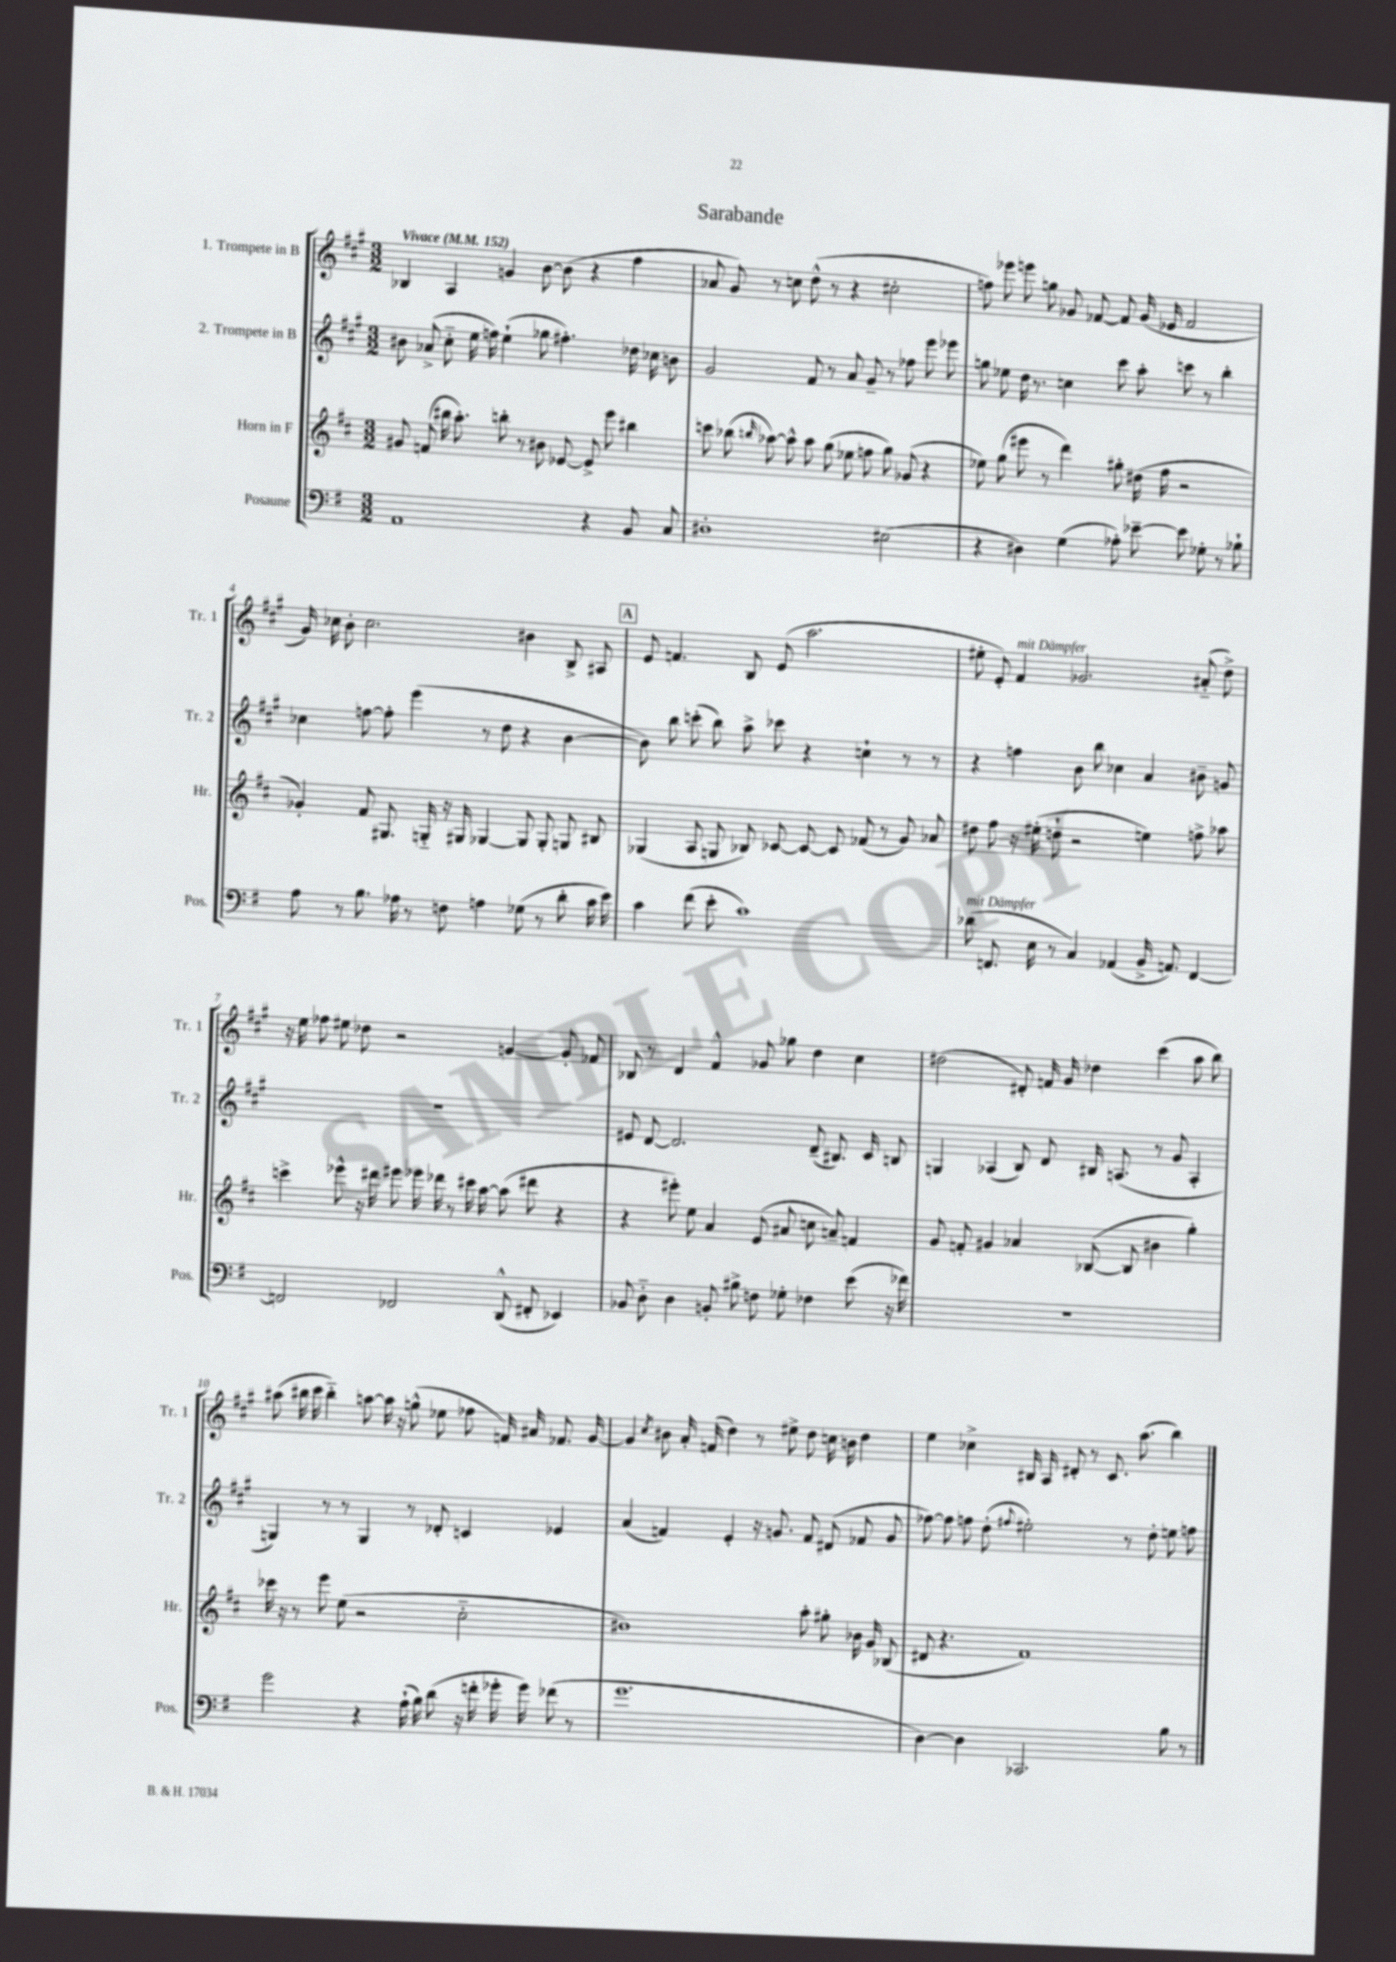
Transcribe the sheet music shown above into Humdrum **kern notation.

**kern	**kern	**kern	**kern
*part4	*part3	*part2	*part1
*staff4	*staff3	*staff2	*staff1
*I"Posaune	*I"Horn in F	*I"2. Trompete in B	*I"1. Trompete in B
*I'Pos.	*I'Hr.	*I'Tr. 2	*I'Tr. 1
*clefF4	*clefG2	*clefG2	*clefG2
*k[f#]	*k[f#c#]	*k[f#c#g#]	*k[f#c#g#]
*M3/2	*M3/2	*M3/2	*M3/2
*MM152	*MM152	*MM152	*MM152
=1	=1	=1	=1
!	!	!	!LO:TX:a:B:t=Vivace
1AA	8g#X/	8b#X\	4B-X/
.	(8fn/	(8a-X^/	.
.	16bb#X\	8cc#\	4A/
.	8.aa'\)	.	.
.	.	16ee\	.
.	.	16ffn\)	.
.	8bbn'\	(4ee`\	4gn/
.	8r	.	.
.	8b#X\	8gg-X\	[8b\
.	[8e-X/	4.ff#X'\)	(8b\]
4r	8e-^/]	.	4r
.	8eee\	.	.
8BB/	4bb#X\	16dd-X\	4ff#\
.	.	16cc-X\	.
8C/	.	8bn\	.
=2	=2	=2	=2
1D#X'	8cccn\	2g#/	8a-X/
.	(8bb-X\	.	8g#/)
.	16qqbbn/	.	.
.	[8aa-X\)	.	8r
.	8aa-^^\]	.	8ccn\
.	8aa-\	8f#/	(8dd^^\
.	(8gg\	8r	8r
.	8ee-X\	8a/	4r
.	8ffn\	8g#~/	.
(2E#X\	8gg\)	8r	2cc#X'\
.	(8g-X/	8ff-X\	.
.	4r	8eee\	.
.	.	8eee-X\	.
=3	=3	=3	=3
4r	8ee-X\)	8ggn\	8ffn\)
.	(8gg\	8ee-X\	8eee-X\
4D#X\)	8eee#X\	16dd\	8eeen\
.	.	8.r	.
.	8r	.	8ggn\
(4G\	4ddd\)	4ccn\	8g-X/
.	.	.	[8f-X/
8A-X'\)	8gg#X'\	8ccc#\	8f-/]
[8e-X~\	(16dd#X\	8aa'\	(16g-/
.	16ff#\	.	16e-X/
8e-\]	2r	8cccn\	2f-/
8G-X'\	.	8r	.
8r	.	4bb'\	.
8B-X`\	.	.	.
!!LO:LB:g=z
=4	=4	=4	=4
8A\	4g-X'/)	4cc-X\	16g#/)
.	.	.	16cc-X\
8r	.	.	8b'\
8.B\	8f#/	[8ffn\	2.cc-\
.	8.G#X/	8ff'\]	.
16A-X\	.	.	.
8r	.	(4eee\	.
.	16Gn/	.	.
8Fn\	16r	.	.
.	16G#X/	.	.
4An\	[4G-X/	8r	.
.	.	8dd\	.
(8G-X\	8G-/]	4r	4b#X\
8r	8G-'/	.	.
8d'\	8Gn/	[4b\	8B^/
16c\	8B#X/	.	8A#X/
16e\)	.	.	.
!!LO:REH:place=s1:t=A
=5	=5	=5	=5
4c\	(4G-X/	8b\])	8e/
.	.	8bb\	4.fn/
(8f#\	8A/	(8cccn'\	.
8e'\	8Gn/	8bb\)	.
1c)	8B-X/)	8aa^\	8B/
.	[8c-X/	8ccc-X\	(8e/
.	8c-/_	4r	2.aa\
.	8c-/]	.	.
.	(8f-X/	4ccn`\	.
.	8r	.	.
.	8g/)	8r	.
.	8a-X/	8r	.
=6	=6	=6	=6
!LO:TX:a:i:t=mit Dämpfer	!	!	!
(8d-X\	8dd#X\	4r	8ee#X'\
8.FFn/	8ff#\	.	8e'/)
!	!	!	!LO:TX:a:i:t=mit Dämpfer
.	16r	4ffn\	4f#/
16E\	(16ee#X'\	.	.
8r	8ddn`\	.	.
4C/)	2r	8b\	2.g-X/
.	.	8bb\	.
(4AA-X/	.	4cc-X\	.
16BB^/	4een\)	4a/	.
8.AAn/)	.	.	.
[4FF/	8ffn^\	8b#X~\	(8a#X/
.	8aa-X\	8gn/	8dd^\)
!!LO:LB:g=z
=7	=7	=7	=7
2FFn/]	4cccn^\	1.r	16r
.	.	.	16ee\
.	.	.	8ff-X\
.	8eee-X^^\	.	8ee#X\
.	16r	.	8dd-X\
.	16ddd#X\	.	.
2FF-X/	8eee#X\	.	2r
.	16eee-X\	.	.
.	16ddd-X\	.	.
.	8r	.	.
.	16ccc#X\	.	.
.	[16aa\	.	.
(8DD^^/	(8aa\]	.	[4gn/
8FF#X'/	8ddd#X\	.	.
4EE-X/)	4r	.	8g'/]
.	.	.	8f-X/
=8	=8	=8	=8
8BB-X/	4r	8e#X/	8B-X/
8D\	.	[8d/	8r
4D\	8eee#X'\)	2.d/]	4d/
.	8ee\	.	.
8BBn'/	4a/	.	4f#^^/
8B#X^\	.	.	.
8Fn\	(8e/	.	8g-X/
8G-X'\	8a#X/	.	8gg-X\
4F-X\	8ccn\	(8d~/	4dd\
.	8an~/)	8.B#X/)	.
(8e\	4fn/	.	4cc#\
.	.	16c#/	.
16r	.	8Bn/	.
16f-X\)	.	.	.
=9	=9	=9	=9
1.r	8g/	4Gn/	(2dd#X\
.	8fn'/	.	.
.	4g#X/	(4A-X/	.
.	4a-X/	8B/)	8d#X'/)
.	.	8d/	16fn/
.	.	.	16g#/
.	([8B-X/	16B#X/	4dd-X\
.	.	(8.An/	.
.	8B-/]	.	.
.	4b#X\	8r	(4ccc#\
.	.	8g#/	.
.	4gg'\)	4A'/	8aa\
.	.	.	8bb\)
!!LO:LB:g=z
=10	=10	=10	=10
2g\	16ccc-X\	4Gn/)	(8aa#X\
.	16r	.	.
.	8r	.	16bb#X\
.	.	.	16ccc#\
.	8eee\	8r	4bb#\)
.	(8ee\	8r	.
4r	2r	4G/	[8aan\
.	.	.	16aa\]
.	.	.	16r
(16A`\	.	8r	(8ggn^^\
16B\)	.	.	.
(8d\	.	8d-X'/	8ee-X\
16r	2cc#\	4cn/	8ff-X\
16fn'\	.	.	.
16g-X'\	.	.	16fn/)
16g-\)	.	.	16a#X/
(8f-X\	.	4e-X/	8.f-X/
8r	.	.	.
.	.	.	[16g#/
=11	=11	=11	=11
1.g	1b#X)	(4a/	4g#/]
.	.	.	8qcc#/
.	.	4fn/)	8b#X\
.	.	.	16a'/
.	.	.	(16fn/
.	.	4e'/	4dd\)
.	.	16r	8r
.	.	8.gn/	.
.	.	.	8ee#X^\
.	8aa'\	8f/	8dd\
.	8gg#X'\	(8d#X/	16ccn\
.	.	.	16bn\
.	16b-X\	8f-X/	4dd\
.	16g/	.	.
.	(8B-X/	8g/	.
=12	=12	=12	=12
[4D\)	8d#X/	[8ff-X\)	4ee\
.	4.r	8ff-\]	.
4D\]	.	8ffn\	4cc-X^\
.	.	(8dd'\	.
.	.	8qqff#X/	.
2.CC-X/	1f#)	2ee#X'\)	16B#X/
.	.	.	16A/
.	.	.	8d#X'/
.	.	.	8r
.	.	.	8.c#/
.	.	8r	.
.	.	.	(8.aa\
.	.	8dd'\	.
8B\	.	8een\	4bb\)
8r	.	8ffn\	.
==	==	==	==
*-	*-	*-	*-
